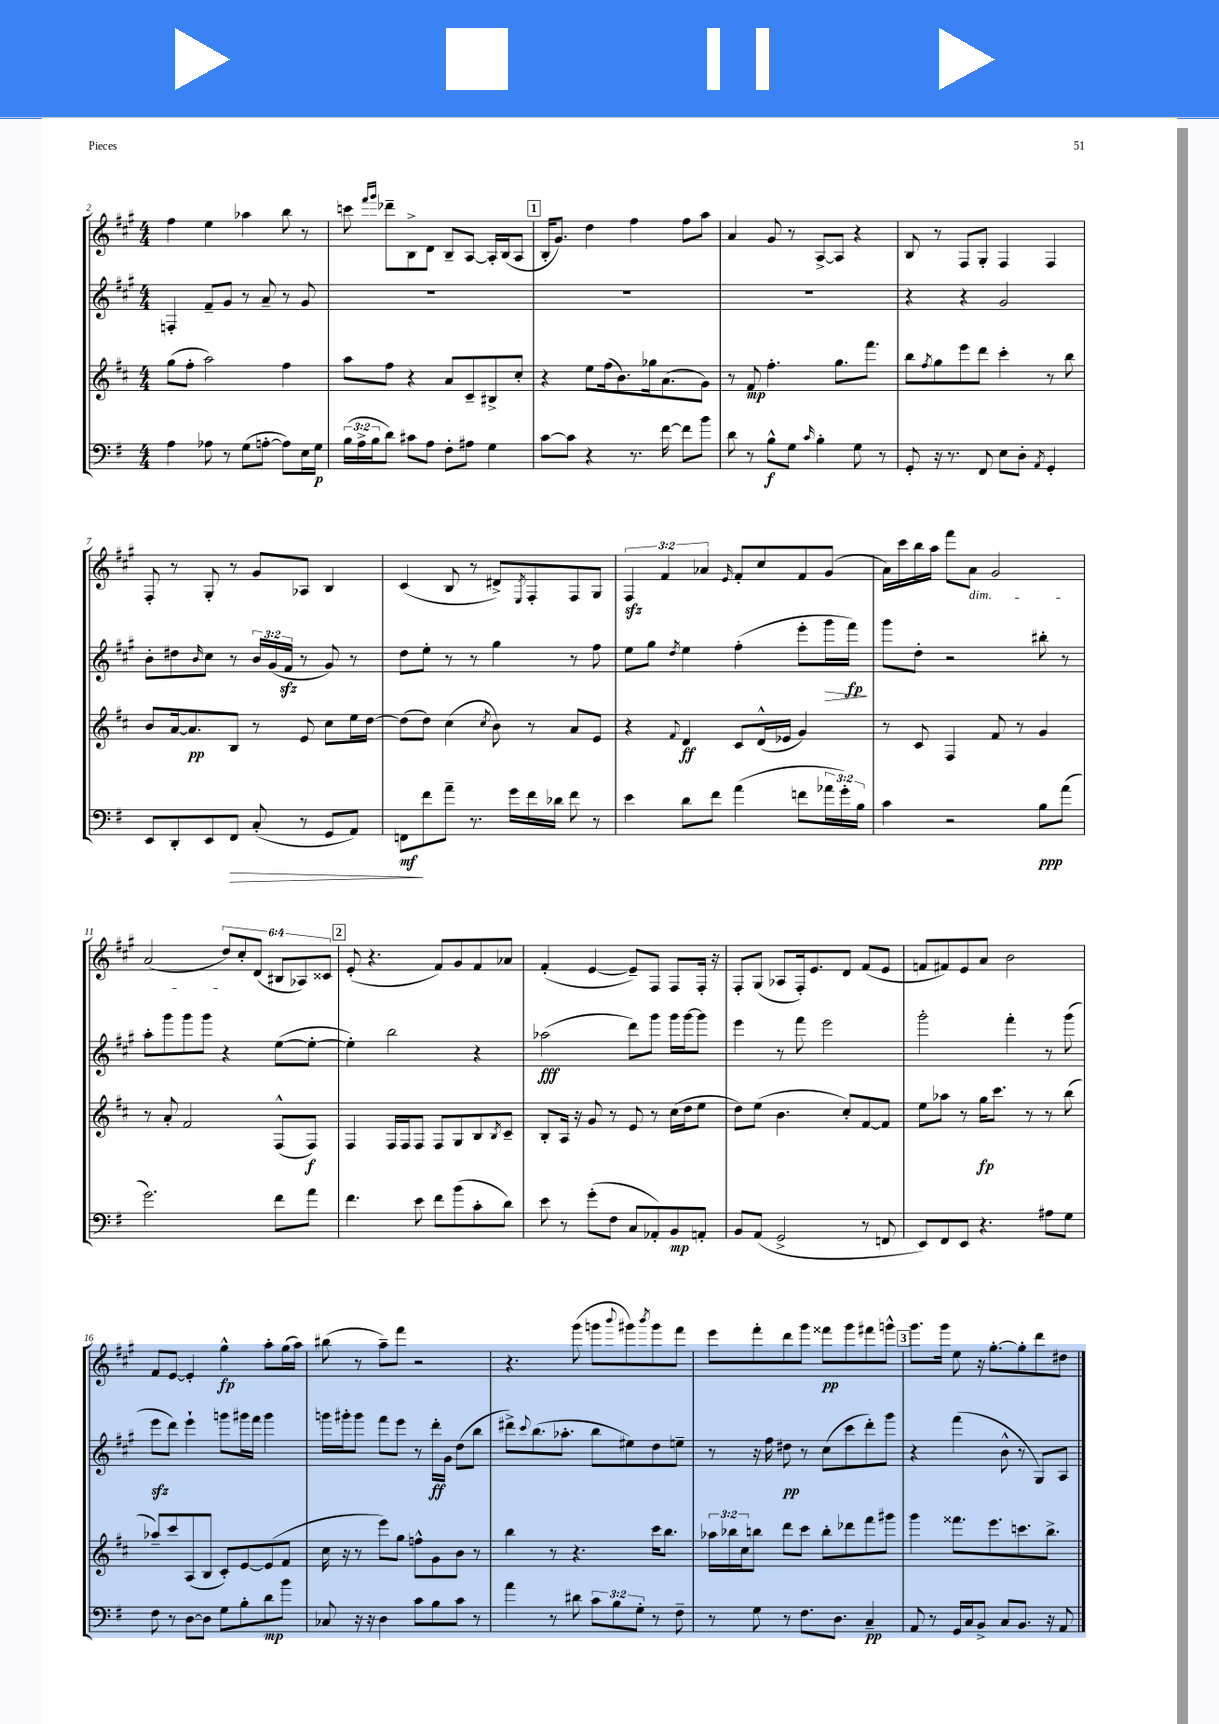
<<
\new StaffGroup <<
\new Staff = "s0" {
    \clef treble \key a \major \numericTimeSignature \time 4/4 \override Staff.TupletNumber.text = #tuplet-number::calc-fraction-text
    fis''4 e''4 aes''4 b''8 r8 |
    c'''8 \grace { fis'''16 gis'''16 } des'''8-- b8-> d'8 b8-- a8~ a16-. b16( a8 |
    \mark \markup { \box "1" } b16-. gis'8.) d''4 fis''4 fis''8 a''8 |
    a'4 gis'8 r8 a8~-> a8 r4 |
    b8 r8 fis8 gis8-. fis4 fis4 |
    fis8-. r8 gis8-. r8 gis'8 aes8 b4 |
    cis'4( b8 r8 dis'8->) \acciaccatura { e8 } fis8-. fis8 gis8 |
    \tuplet 3/2 { fis4\sfz fis'4 aes'4 } \grace { e'16 } fis'8-. cis''8 fis'8 gis'8( |
    a'16) cis'''16 b''16 a''16 fis'''8 a'8\dim gis'2 |
    a'2( \tuplet 6/4 { d''8) cis''8-.\! d'8( bis8 aes8) cisis'8 } |
    \mark \markup { \box "2" } e'8-.( r4. fis'8) gis'8 fis'8 aes'8 |
    fis'4-.( e'4~ e'8--) fis8 fis8 fis16-. r16 |
    fis8-. gis8( aes8 fis16-.) e'8. d'8 fis'8( e'8 |
    f'8 fis'8) e'8 a'8 b'2 |
    fis'8 e'8~ e'4-. gis''4-^\fp a''8-. gis''16( a''16) |
    bis''8( r8 a''8--) fis'''8 r2 |
    r4. gis'''8( g'''8 \appoggiatura { b'''8 } gis'''8) \acciaccatura { b'''8 } gis'''8 fis'''8 |
    e'''8 fis'''8-. d'''8 gis'''8 fisis'''8\pp gis'''8 fis'''8 g'''8-^ |
    \mark \markup { \box "3" } gis'''8. gis'''16 e''8 r16 gis''8.~-. gis''8-. d'''8 dis''8 \bar "|." |
}
\new Staff = "s1" {
    \clef treble \key a \major \numericTimeSignature \time 4/4 \override Staff.TupletNumber.text = #tuplet-number::calc-fraction-text
    f4-. fis'8-- gis'8 r8 a'8-- r8 gis'8 |
    R1 |
    \mark \markup { \box "1" } R1 |
    R1 |
    r4 r4 gis'2 |
    b'8-. dis''8 \grace { b'16 } cis''8 r8 \tuplet 3/2 { b'16 gis'16( fis'16\sfz } r8 gis'8) r8 |
    d''8 e''8-. r8 r8 gis''4 r8 fis''8 |
    e''8 gis''8 \acciaccatura { d''8 } e''4 fis''4-.( e'''8-. gis'''16\> fis'''16\fp\!) |
    gis'''8 d''8-. r2 bis''8-. r8 |
    a''8-. gis'''8 gis'''8 gis'''8 r4 e''8~( e''8~-. |
    \mark \markup { \box "2" } e''4-.) b''2 r4 |
    aes''2\fff( d'''8) gis'''8 gis'''16 gis'''16~ gis'''8 |
    e'''4 r8 fis'''8 e'''2 |
    gis'''2-. fis'''4-. r8 gis'''8( |
    e'''8\sfz d'''8) e'''4-! g'''8 gis'''16 fis'''16 gis'''4 |
    g'''16 gis'''16-. gis'''8 fis'''8 e'''8 r8 d'''16-.\ff gis'16 d''8( b''8 |
    dis'''8->) \appoggiatura { cis'''8 } b''8.( aes''8.-. b''8 eis''8) d''8 e''8-- |
    r8 r16 fis''16 dis''8\pp r8 cis''8( cis'''8 d'''8-.) gis'''8 |
    \mark \markup { \box "3" } r4 fis'''4( b'8-^ r8 gis8) a8 \bar "|." |
}
\new Staff = "s2" {
    \clef treble \key d \major \numericTimeSignature \time 4/4 \override Staff.TupletNumber.text = #tuplet-number::calc-fraction-text
    g''8( fis''8-. a''2) fis''4 |
    a''8 fis''8 r4 a'8 cis'8-- bis8-> cis''8-. |
    \mark \markup { \box "1" } r4 e''8 fis''16( b'8.) ges''16 a'8.( g'8) |
    r8 fis'8\mp fis''4.-. g''8. fis'''8. |
    b''8 \acciaccatura { fis''8 } g''8 e'''8 d'''8 cis'''4-. r8 b''8 |
    b'8 a'16~ a'8.\pp b8 r8 e'8 cis''8 e''16 d''16~ |
    d''8( d''8) cis''4( \acciaccatura { cis''8 } b'8) r8 a'8 e'8 |
    r4 \appoggiatura { fis'8 } d'4\ff cis'8 d'16-^( ees'16 g'4) |
    r8 cis'8 fis4 fis'8 r8 g'4 |
    r8 a'8-. fis'2 fis8-^( fis8\f) |
    \mark \markup { \box "2" } fis4 fis16 fis16 fis8 fis8 g8 b8 \acciaccatura { b8 } cis'8-- |
    b8-. a16 r16 g'8 r8 e'8 r8 cis''16( d''16 e''8 |
    d''8) e''8( b'4. cis''8-.) fis'8~ fis'8 |
    e''8 aes''8 r8 g''16\fp cis'''8. r8 r8 b''8( |
    aes''8--) cis'''8 a8( b8 cis'8-.) e'8~ e'8( fis'8 |
    cis''16 r16 r8 e'''8) g''8 f''8-^ g'8 b'8 r8 |
    b''4 r8 r4. cis'''16 b''8. |
    \tuplet 3/2 { aes''16 bes''16 cis''16 } b''8 d'''8 cis'''8 b''8-. des'''8 fis'''8 gis'''8 |
    \mark \markup { \box "3" } g'''4 fisis'''8. e'''8. c'''8. b''8.-> \bar "|." |
}
\new Staff = "s3" {
    \clef bass \key g \major \numericTimeSignature \time 4/4 \override Staff.TupletNumber.text = #tuplet-number::calc-fraction-text
    a4 aes8 r8 g8( a8~-. a8) e16 g16\p |
    \tuplet 3/2 { b16( a16-> b16 } d'8) cis'8 a8 fis8-. ais8 g4 |
    \mark \markup { \box "1" } c'8~ c'8 r4 r8. fis'16~ fis'8 b'8 |
    d'8 r8 b8-^\f g8 \grace { c'16 } b4-. g8 r8 |
    g,8-. r16 r8. fis,8 e8 d8-. \acciaccatura { a,8 } g,4-. |
    e,8 d,8-. e,8 fis,8\> c8-.( r8 g,8 a,8) |
    f,8\mf\! fis'8 a'8-- r8. g'16 fis'16 des'16 fis'8 r8 |
    e'4 d'8 fis'8 a'4( f'8 \tuplet 3/2 { aes'16 g'16-.) b16 } |
    c'4 r2 b8\ppp a'8( |
    g'2.) fis'8 a'8 |
    \mark \markup { \box "2" } fis'4. e'8 fis'8 b'8( c'8-. d'8) |
    e'8 r8 g'8-.( fis8 c8 aes,8-.) b,8\mp a,8-. |
    b,8 a,8( g,2-> r8 f,8 |
    e,8) fis,8 e,8 r4. ais8 g8 |
    fis8 r8 d8~ d8 g8 b8-. d'8\mp b'8 |
    ces8 r16 r16 d4 c'8 b8 c'8 r8 |
    a'4 r8 dis'8 \tuplet 3/2 { c'8 b8 g8-. } r8 fis8-- |
    r8 g8 r8 fis8. d8. c4--\pp |
    \mark \markup { \box "3" } a,8 r8 g,16 c16 b,8-> c8 b,8. r16 a,8 \bar "|." |
}
>>
>>
\layout { \context { \Score currentBarNumber = #2 } }
